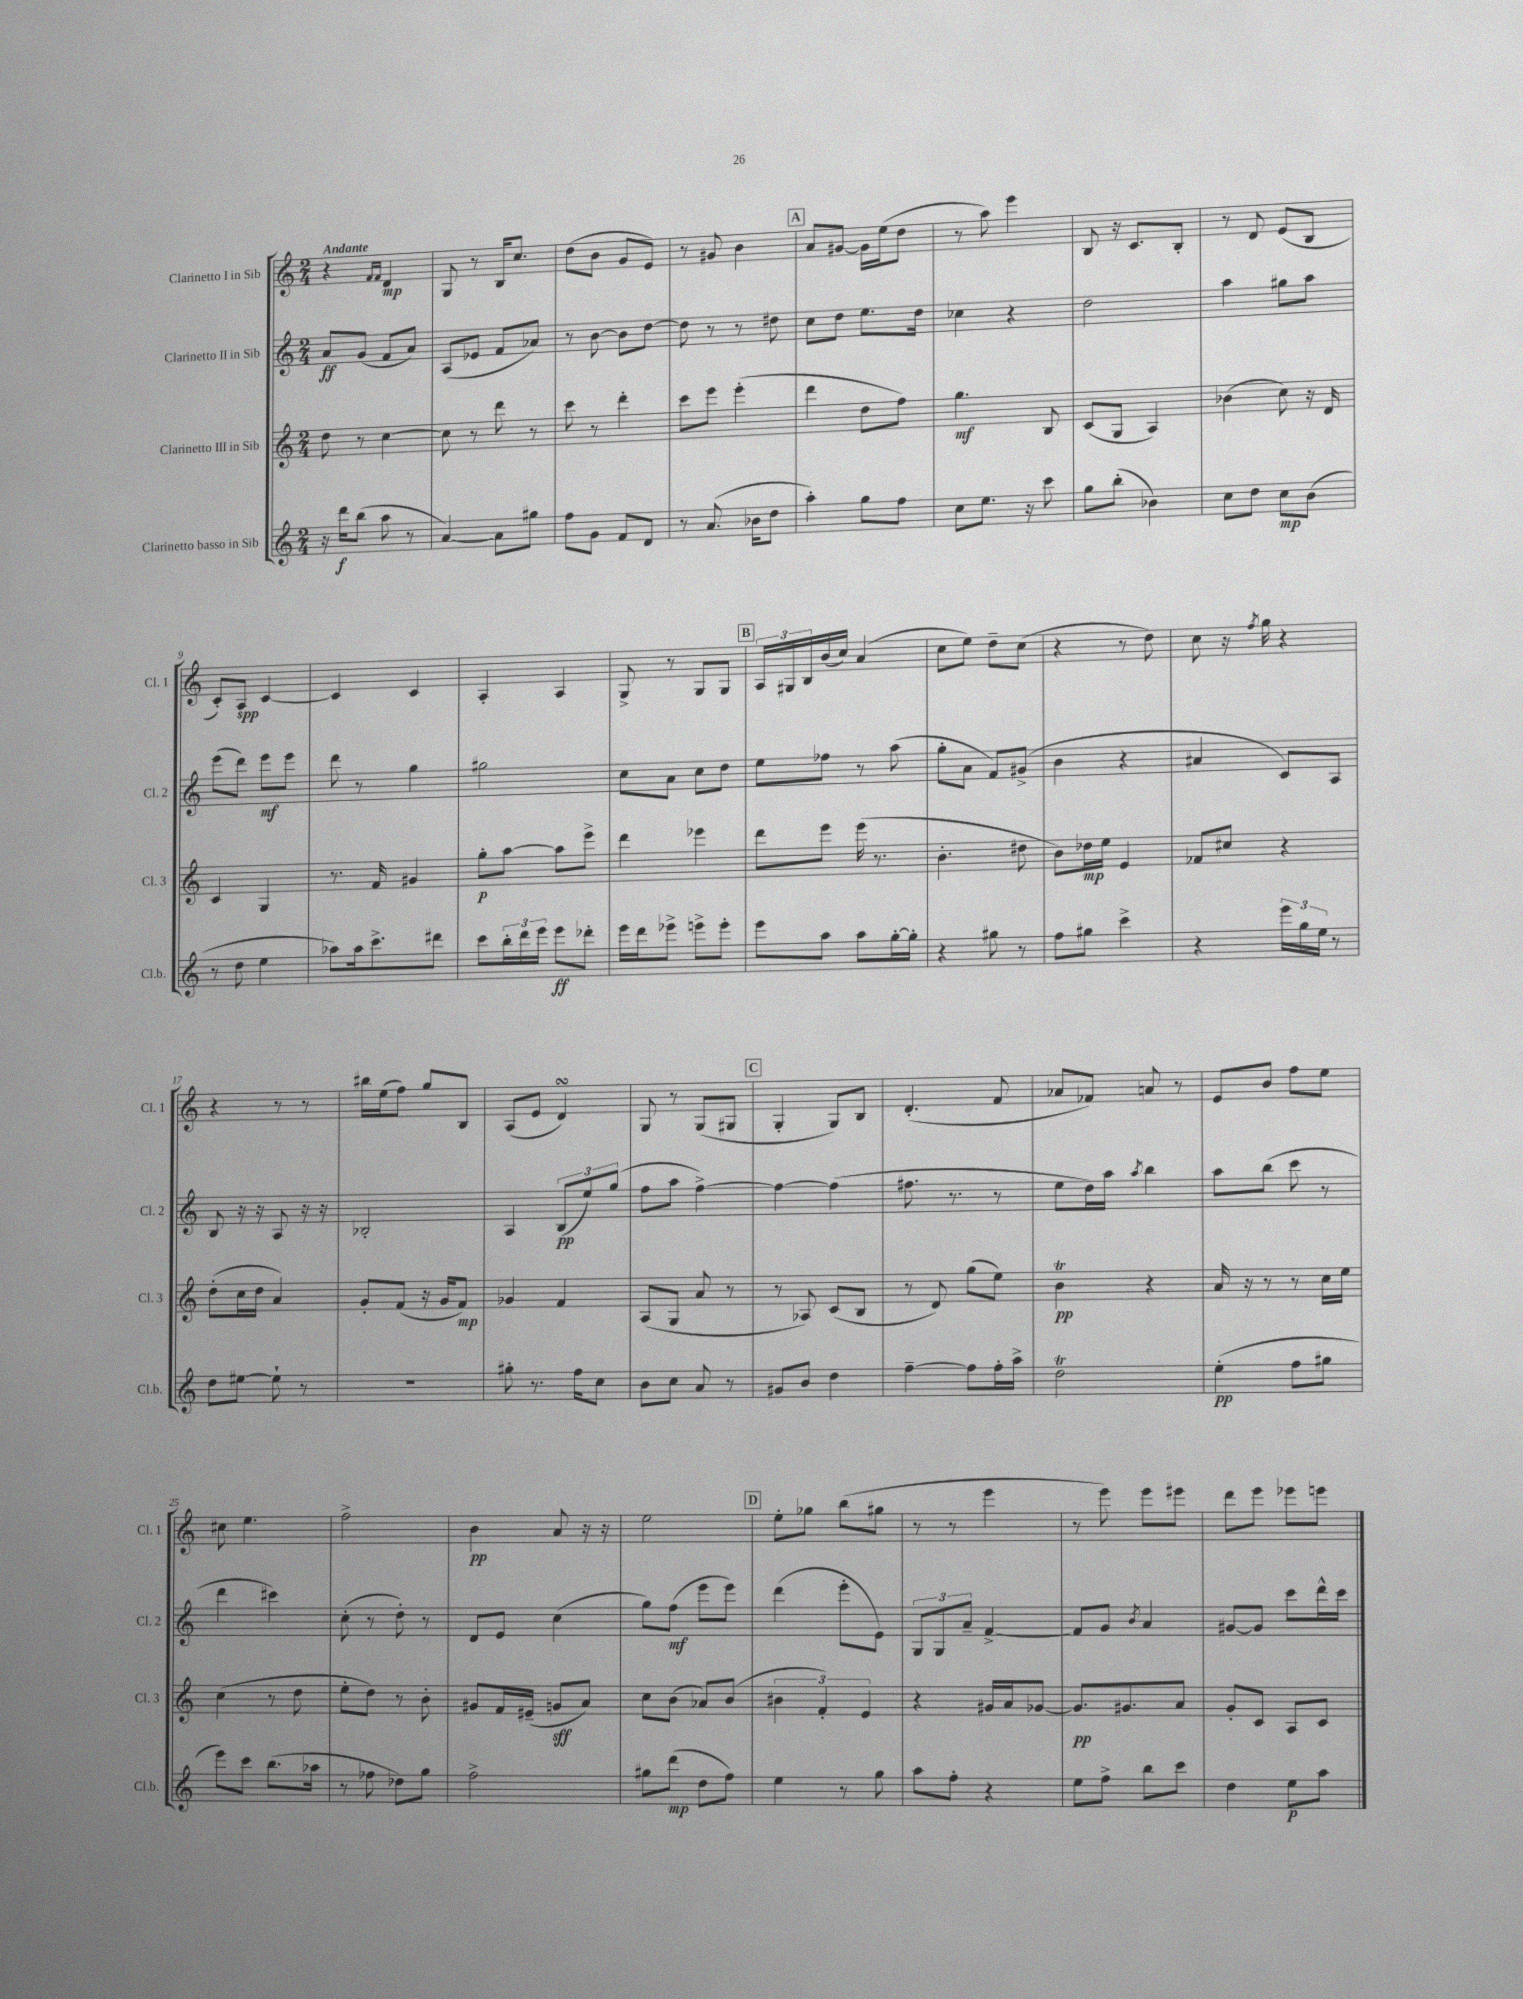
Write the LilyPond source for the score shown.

<<
\new StaffGroup <<
\new Staff = "s0" \with { instrumentName = "Clarinetto I in Sib" shortInstrumentName = "Cl. 1" } {
    \clef treble \key c \major \numericTimeSignature \time 2/4 \tempo "Andante"
    r4 \grace { f'16 f'16 } d'4\mp |
    g8 r8 b16 c''8. |
    d''8( b'8 g'8 e'8) |
    r8 gis'8 b'4 |
    \mark \markup { \box "A" } a'8 gis'8~ gis'16 e''16( d''8 |
    r8 a''8) e'''4 |
    b8 r16 c'8. b8-. |
    r8 d'8 e'8( b8 |
    c'8-.) a8\spp c'4~ |
    c'4 c'4 |
    a4-. a4 |
    g8-> r8 g8 g8 |
    \mark \markup { \box "B" } \tuplet 3/2 { a16 gis16 b16 } b'16( c''16) a'4( |
    c''8 e''8) d''8-- c''8( |
    r4 r8 d''8) |
    c''8 r16 \acciaccatura { f''8 } g''16 r4 |
    r4 r8 r8 |
    bis''16 e''16( f''8) g''8 b8 |
    a8( e'8 d'4\turn) |
    g8 r8 g8( gis8 |
    \mark \markup { \box "C" } g4-. g8) b8 |
    d'4.-.( f'8 |
    aes'8 fes'8) a'8 r8 |
    e'8 b'8 f''8 e''8 |
    cis''8 e''4. |
    f''2-> |
    b'4\pp a'8 r16 r16 |
    e''2 |
    \mark \markup { \box "D" } e''8-. ges''8 b''8( gis''8 |
    r8 r8 e'''4 |
    r8 e'''8) e'''8 eis'''8 |
    d'''8 e'''8 ees'''8 e'''8 \bar "|." |
}
\new Staff = "s1" \with { instrumentName = "Clarinetto II in Sib" shortInstrumentName = "Cl. 2" } {
    \clef treble \key c \major \numericTimeSignature \time 2/4
    a'8\ff g'8( f'8 a'8) |
    a8( ees'8 f'8 aes'8) |
    r8 b'8~ b'8 d''8~ |
    d''8 r8 r8 dis''8 |
    \mark \markup { \box "A" } c''8 d''8 e''8. d''16 |
    ces''4 r4 |
    d''2 |
    a''4 gis''8 a''8 |
    e'''8( d'''8) e'''8\mf e'''8 |
    d'''8 r8 g''4 |
    gis''2 |
    c''8 a'8 c''8 d''8 |
    \mark \markup { \box "B" } e''8 fes''8 r8 a''8( |
    g''8-. a'8 f'8) gis'8->( |
    b'4 r4 |
    ais'4 c'8) a8 |
    b8 r16 r16 a8 r16 r16 |
    bes2-. |
    a4 \tuplet 3/2 { b8\pp( e''8) g''8( } |
    f''8 a''8 f''4~->) |
    \mark \markup { \box "C" } f''4~ f''4( |
    fis''8. r8. r8 |
    e''8 d''16) a''16 \acciaccatura { a''8 } b''4 |
    a''8 b''8( c'''8 r8 |
    d'''4 cis'''4) |
    c''8-.( r8 d''8-.) r8 |
    d'8 e'8 c''4( |
    g''8) f''8\mf( e'''8 e'''8) |
    \mark \markup { \box "D" } d'''4( e'''8-. e'8) |
    \tuplet 3/2 { g8 g8 a'8-- } f'4~-> |
    f'8 g'8 \acciaccatura { b'8 } a'4 |
    gis'8~ gis'8 c'''8 d'''16-^ c'''16 \bar "|." |
}
\new Staff = "s2" \with { instrumentName = "Clarinetto III in Sib" shortInstrumentName = "Cl. 3" } {
    \clef treble \key c \major \numericTimeSignature \time 2/4
    d''8 r8 c''4~ |
    c''8 r8 d'''8 r8 |
    c'''8 r8 d'''4-. |
    c'''8 e'''8 e'''4-.( |
    \mark \markup { \box "A" } d'''4 d''8 f''8) |
    g''4.\mf b8 |
    c'8( g8 a4) |
    bes'4( c''8) r16 d'16 |
    c'4 g4 |
    r8. f'16 gis'4 |
    g''8-.\p a''8~ a''8 e'''8-> |
    d'''4 ees'''4 |
    \mark \markup { \box "B" } d'''8 e'''8 e'''16( r8. |
    b'4.-. dis''8 |
    b'8) des''16\mp e''16 e'4 |
    fes'8 cis''8 r4 |
    d''8-.( c''16 d''16 a'4) |
    g'8-. f'8( r16 g'16 f'8\mp) |
    ges'4 f'4 |
    a8( g8 a'8 r8 |
    \mark \markup { \box "C" } r8 aes8) c'8( b8 |
    r8 d'8) g''8( e''8) |
    b'4\trill\pp r4 |
    a'16 r16 r8 r8 c''16 e''16 |
    c''4( r8 d''8 |
    e''8-. d''8) r8 b'8-. |
    gis'8 f'16 eis'16--( g'8\sff a'8) |
    c''8 b'8( aes'8) b'8( |
    \mark \markup { \box "D" } \tuplet 3/2 { bis'4 f'4-.) e'4 } |
    r4 gis'16 a'16 ges'8~ |
    ges'8.\pp gis'8. a'8 |
    g'8-. c'8 a8 c'8 \bar "|." |
}
\new Staff = "s3" \with { instrumentName = "Clarinetto basso in Sib" shortInstrumentName = "Cl.b." } {
    \clef treble \key c \major \numericTimeSignature \time 2/4
    r16 d'''16\f b''8( a''8 r8 |
    a'4~) a'8 gis''8 |
    f''8 g'8 f'8 d'8 |
    r8 a'8.( bes'16 d''8 |
    \mark \markup { \box "A" } a''4-.) g''8 f''8 |
    c''8 e''8. r16 c'''8 |
    g''8 b''8-.( bes'4) |
    c''8 d''8 c''8\mp b'8( |
    r8 d''8 e''4 |
    aes''8) aes''16 c'''8.-> dis'''8 |
    c'''8 \tuplet 3/2 { b''16-. d'''16 e'''16 } e'''8\ff des'''8-. |
    e'''16 d'''16 ees'''8-> e'''8-> e'''8-. |
    \mark \markup { \box "B" } e'''8 a''8 a''8 g''16~-. g''16-. |
    r4 gis''8 r8 |
    f''8 gis''8 c'''4-> |
    r4 \tuplet 3/2 { e'''16 g''16 e''16 } r8 |
    d''8 eis''8~ eis''8-! r8 |
    r2 |
    gis''8-. r8. f''16 c''8 |
    b'8 c''8 a'8 r8 |
    \mark \markup { \box "C" } gis'8 b'8 d''4 |
    f''4~-- f''8 f''16-. a''16-> |
    d''2\trill |
    e''4-.\pp( f''8 gis''8 |
    e'''8) c'''8 b''8.( aes''16 |
    r8 fes''8 des''8) g''8 |
    f''2-> |
    gis''8 d'''8\mp( d''8 f''8) |
    \mark \markup { \box "D" } e''4 r8 g''8 |
    a''8 f''8-. r4 |
    e''8 f''8-> b''8 c'''8 |
    d''4 e''8\p a''8 \bar "|." |
}
>>
>>
